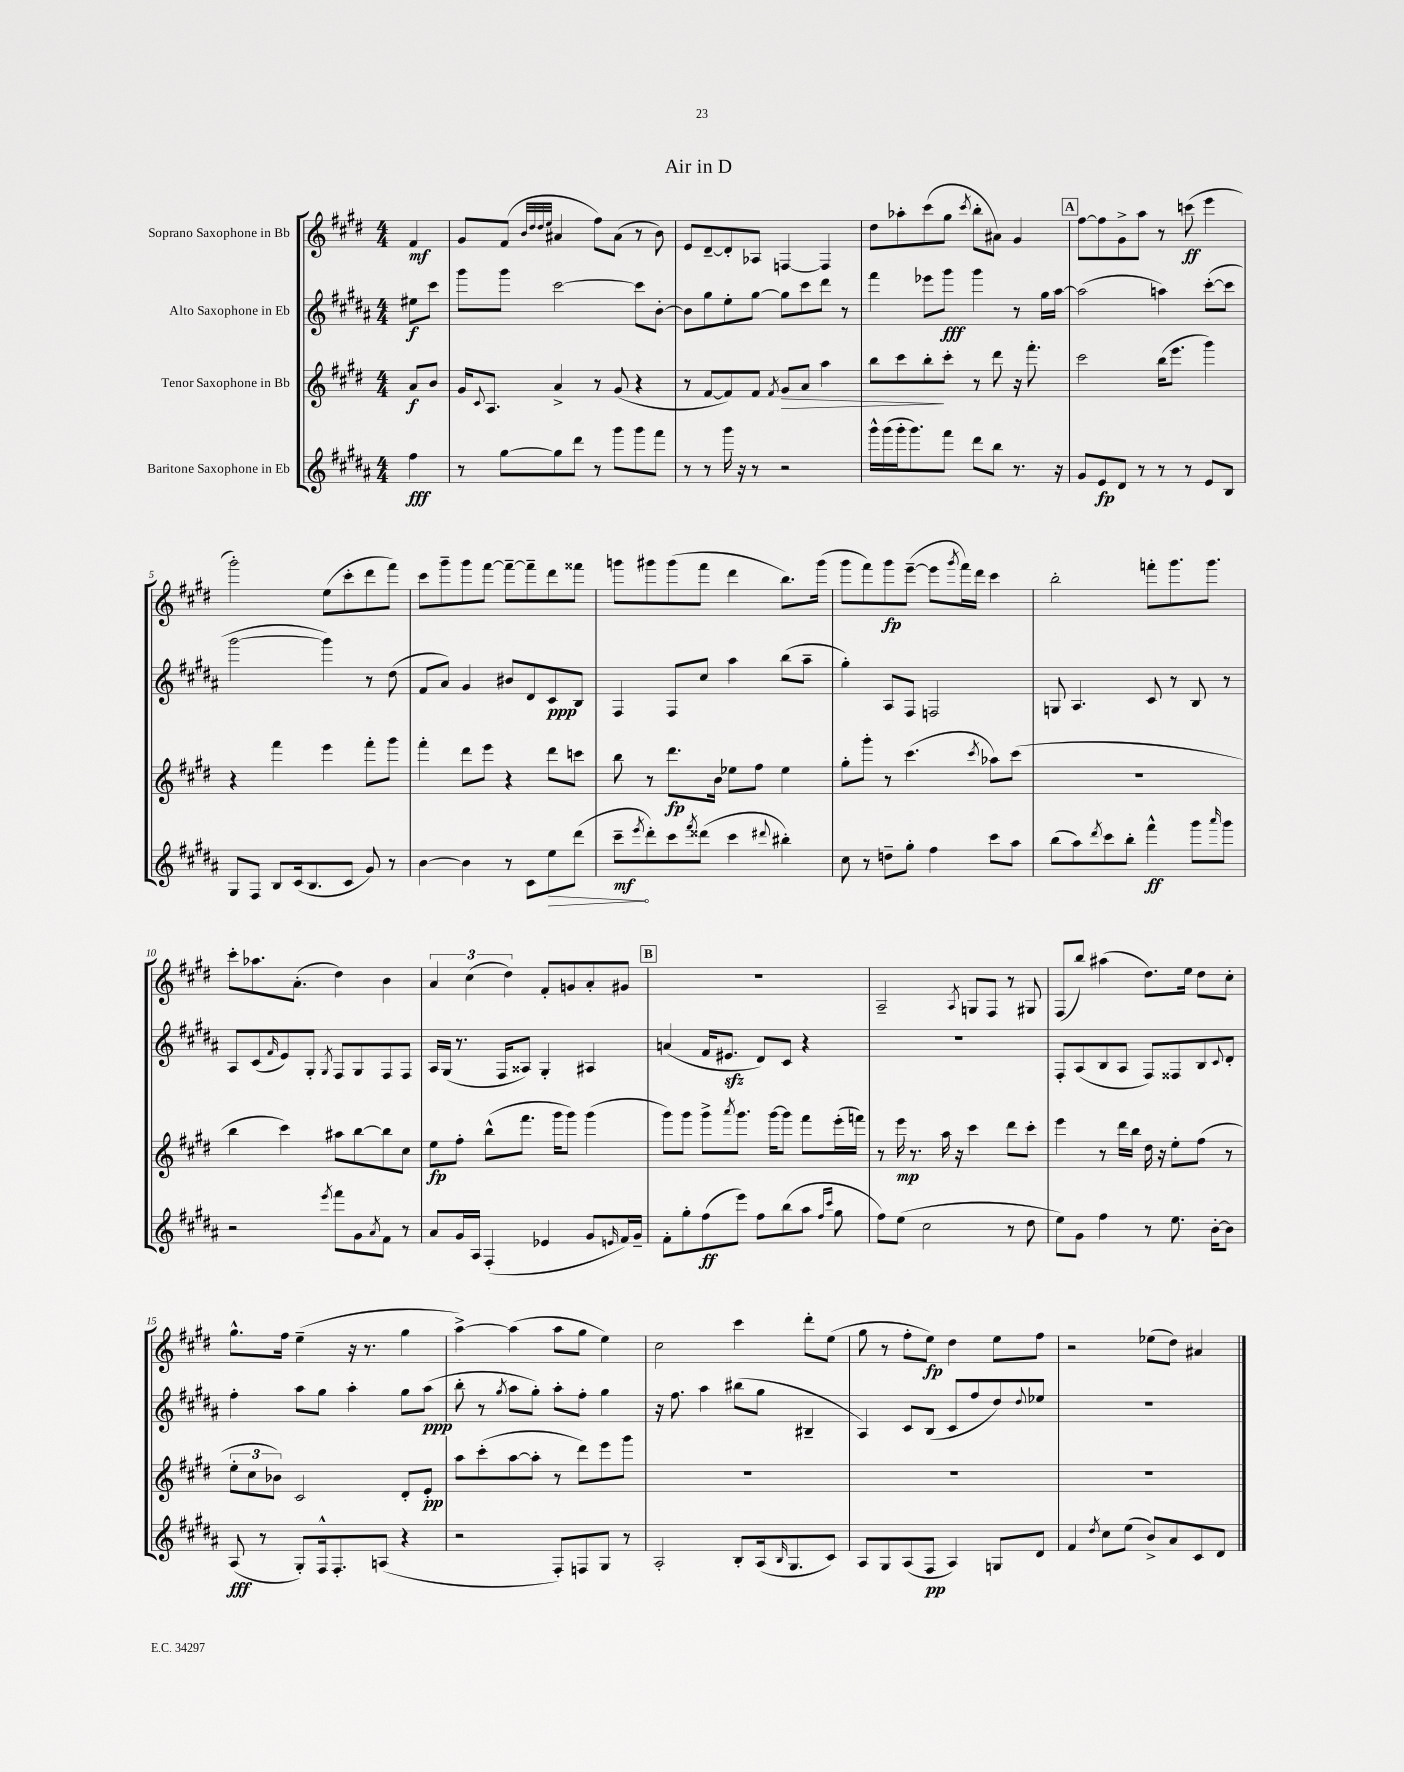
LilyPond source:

\header { title = "Air in D" }
<<
\new StaffGroup <<
\new Staff = "s0" \with { instrumentName = "Soprano Saxophone in Bb" } {
    \clef treble \key e \major \numericTimeSignature \time 4/4 \partial 4
    fis'4\mf |
    gis'8 fis'8( \grace { b'32 dis''32 dis''32 e''32 } ais'4 fis''8) ais'8( r8 b'8) |
    e'8 dis'8~-- dis'8-. aes8 f4~ f4 |
    dis''8 aes''8-. cis'''8( gis''8 \acciaccatura { cis'''8 } b''8-. ais'8) gis'4 |
    \mark \markup { \box "A" } fis''8~ fis''8 gis'8-> a''8 r8 c'''8\ff( e'''4 |
    gis'''2-.) e''8( cis'''8-. dis'''8 fis'''8) |
    cis'''8 gis'''8-- gis'''8 fis'''8~ fis'''8~-- fis'''8-- dis'''8 fisis'''8 |
    g'''8 gis'''8 gis'''8( fis'''8 dis'''4 b''8.) gis'''16( |
    gis'''8 fis'''8) gis'''8\fp e'''8~--( e'''8 \acciaccatura { gis'''8 } fis'''16) dis'''16 cis'''4 |
    b''2-. f'''8-. gis'''8. gis'''8. |
    cis'''8-. aes''8. a'8.-.( dis''4) b'4 |
    \tuplet 3/2 { a'4 cis''4( dis''4) } fis'8-. g'8 a'8-. gis'8 |
    \mark \markup { \box "B" } R1 |
    a2-- \acciaccatura { a8 } g8 fis8 r8 gis8 |
    fis8( b''8) ais''4( dis''8.) e''16 dis''8 cis''8-. |
    gis''8.-^ fis''16 e''4--( r16 r8. gis''4 |
    a''4~->) a''4( a''8 gis''8 e''4) |
    cis''2 cis'''4 dis'''8-. e''8( |
    gis''8 r8 fis''8-. e''8\fp) dis''4 e''8 fis''8 |
    r2 ees''8( dis''8) ais'4 \bar "|." |
}
\new Staff = "s1" \with { instrumentName = "Alto Saxophone in Eb" } {
    \clef treble \key b \major \numericTimeSignature \time 4/4 \partial 4
    eis''8\f cis'''8 |
    gis'''8 gis'''8 cis'''2~ cis'''8 b'8~-. |
    b'8 gis''8 e''8-. gis''8~ gis''8 cis'''8 dis'''8 r8 |
    fis'''4 ees'''8 gis'''8\fff gis'''4 r8 gis''16 ais''16~ |
    \mark \markup { \box "A" } ais''2( a''4) cis'''8~-.( cis'''8 |
    gis'''2~ gis'''4) r8 dis''8( |
    fis'8 ais'8) gis'4 bis'8 dis'8 cis'8\ppp b8 |
    fis4 fis8 cis''8 ais''4 b''8( ais''8-- |
    gis''4-.) ais8 fis8 f2 |
    g8 ais4. cis'8 r8 b8 r8 |
    ais8 cis'8( \grace { fis'16 } e'8) gis8-. \acciaccatura { gis8 } fis8 gis8 fis8 fis8 |
    ais16 gis16( r8. fis16 aisis8) gis4-. ais4 |
    \mark \markup { \box "B" } a'4( fis'16 eis'8.\sfz dis'8) cis'8 r4 |
    R1 |
    fis8-. ais8( b8 ais8 fis8) fisis8 b8 \appoggiatura { cis'8 } dis'8-. |
    fis''4-. ais''8 gis''8 ais''4-. gis''8 ais''8\ppp( |
    b''8-. r8 \acciaccatura { gis''8 } ais''8 gis''8-.) ais''8-. fis''8-. gis''4 |
    r16 fis''8. ais''4 bis''8( gis''8 bis4-- |
    ais4) cis'8 b8( cis'8 fis''8 dis''8) \appoggiatura { dis''8 } ees''8 |
    R1 \bar "|." |
}
\new Staff = "s2" \with { instrumentName = "Tenor Saxophone in Bb" } {
    \clef treble \key e \major \numericTimeSignature \time 4/4 \partial 4
    a'8\f b'8 |
    gis'16 \appoggiatura { cis'8 } a8. a'4-> r8 gis'8( r4 |
    r8 fis'8~ fis'8) fis'8 \acciaccatura { fis'8 } gis'8\> a'8 a''4 |
    b''8 cis'''8 b''8-.\! cis'''8-. r8 dis'''8 r16 fis'''8.-. |
    \mark \markup { \box "A" } cis'''2 b''16( e'''8. gis'''4) |
    r4 fis'''4 e'''4 fis'''8-. gis'''8 |
    fis'''4-. dis'''8 e'''8 r4 dis'''8 c'''8 |
    b''8 r8 dis'''8.\fp b'16 ees''8 fis''8 ees''4 |
    gis''8-. gis'''8-. r8 cis'''4.( \acciaccatura { cis'''8 } aes''8) cis'''8( |
    R1 |
    b''4 cis'''4) ais''8 b''8~ b''8 cis''8 |
    e''8\fp fis''8-. b''8-^( fis'''8. gis'''16 gis'''8) gis'''4( |
    \mark \markup { \box "B" } gis'''8) gis'''8 gis'''8-> \acciaccatura { a'''8 } gis'''8. gis'''16~ gis'''8 fis'''8 e'''16-.( f'''16) |
    r8 e'''16\mp r8. a''16 r16 cis'''4 dis'''8 cis'''8-. |
    e'''4 r8 dis'''16 b''16 dis''16 r16 e''8-. fis''8( r8 |
    \tuplet 3/2 { e''8-. cis''8 bes'8) } cis'2 dis'8-. e'8-.\pp |
    a''8 cis'''8-.( a''8~ a''8-. r8 dis'''8) e'''8 gis'''8 |
    R1 |
    R1 |
    R1 \bar "|." |
}
\new Staff = "s3" \with { instrumentName = "Baritone Saxophone in Eb" } {
    \clef treble \key b \major \numericTimeSignature \time 4/4 \partial 4
    fis''4\fff |
    r8 gis''8~ gis''8 dis'''8 r8 gis'''8 gis'''8 fis'''8 |
    r8 r8 gis'''16 r16 r8 r2 |
    gis'''16-^ gis'''16( gis'''16-. gis'''8.) fis'''8 dis'''8 b''8 r8. r16 |
    \mark \markup { \box "A" } gis'8 e'8\fp dis'8 r8 r8 r8 e'8 b8 |
    gis8 fis8 b8 cis'16( b8. cis'8 gis'8) r8 |
    b'4~ b'4 r8 cis'8 \once \override Hairpin.circled-tip = ##t e''8\> dis'''8( |
    cis'''8--\mf\! \acciaccatura { e'''8 } dis'''8-.) cis'''8 \acciaccatura { fis'''8 } disis'''8( cis'''4 \appoggiatura { dis'''8 } bis''4-.) |
    cis''8 r8 d''8-- gis''8-. fis''4 cis'''8 ais''8 |
    b''8( ais''8) \acciaccatura { dis'''8 } cis'''8 b''8-. fis'''4-^\ff gis'''8 \grace { ais'''16 } gis'''8 |
    r2 \acciaccatura { e'''8 } fis'''8 gis'8 \acciaccatura { ais'8 } fis'8 r8 |
    ais'8 gis'16 ais16 fis4-.( ees'4 gis'8 \grace { e'16 } fis'16) gis'16-- |
    \mark \markup { \box "B" } fis'8-. gis''8-. fis''8\ff( e'''8) fis''8 b''8( ais''8 \grace { fis''16 cis'''16 } gis''8 |
    fis''8) e''8( cis''2 r8 dis''8 |
    e''8) gis'8 fis''4 r8 e''8. b'16~-. b'8 |
    ais8\fff( r8 gis8-.) fis16-^ fis8.-. a8( r4 |
    r2 fis8-.) f8 gis8 r8 |
    ais2-. b8-. ais16( \grace { b16 } gis8. cis'8) |
    ais8 gis8 ais8( fis8\pp ais4) g8 dis'8 |
    fis'4 \acciaccatura { dis''8 } cis''8 e''8( b'8->) ais'8 cis'8 dis'8 \bar "|." |
}
>>
>>
